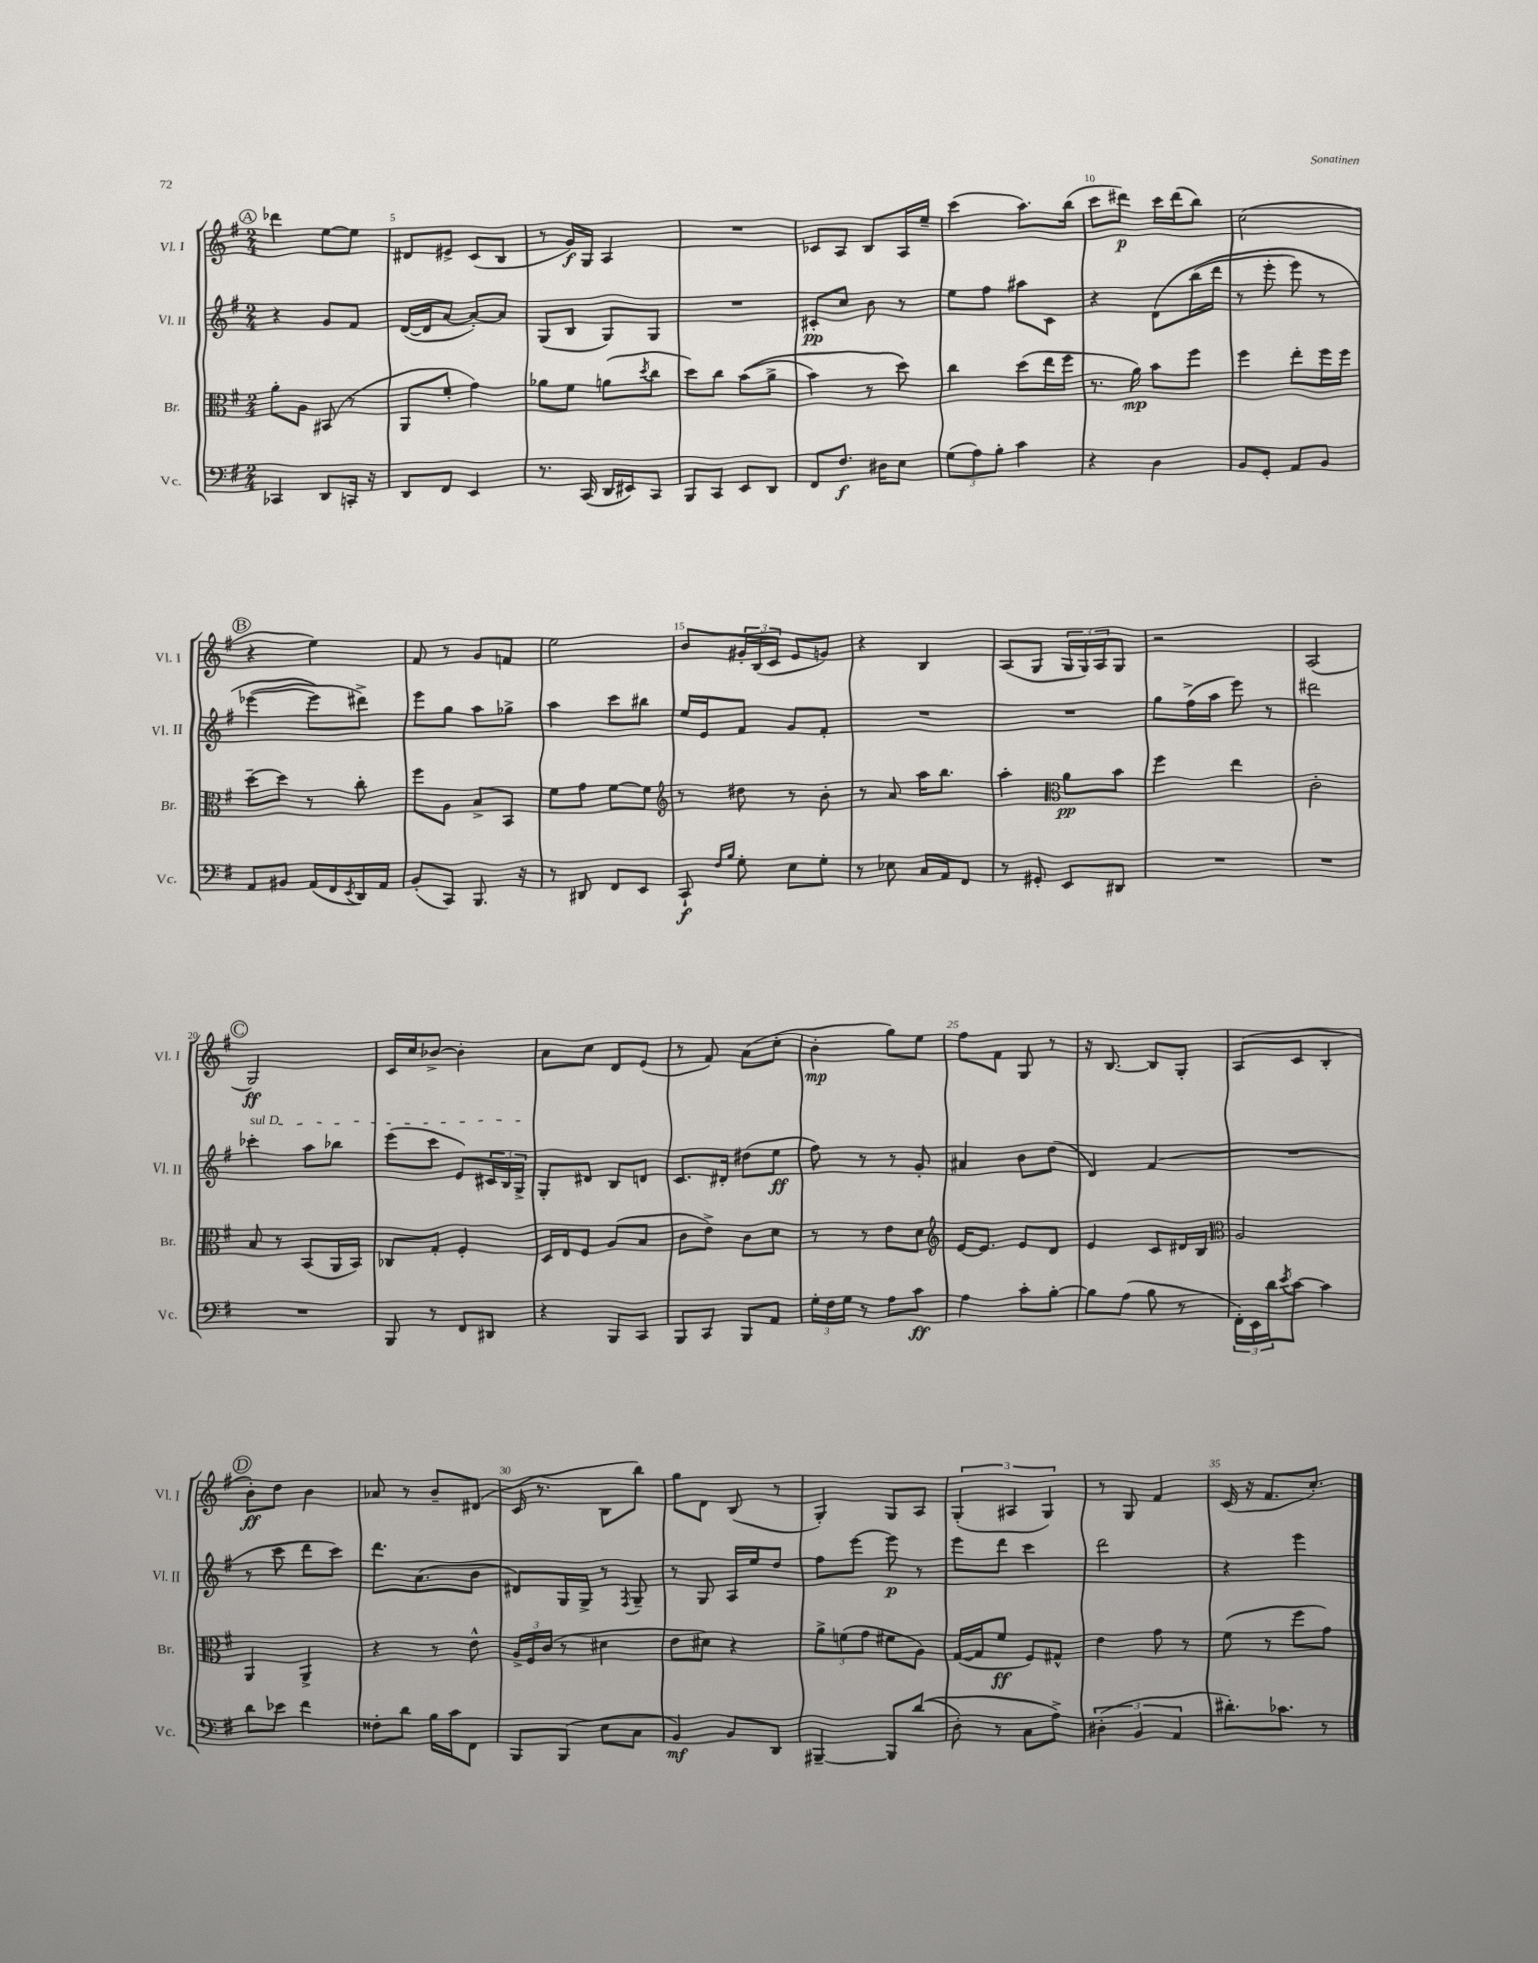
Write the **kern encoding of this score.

**kern	**kern	**kern	**kern
*staff4	*staff3	*staff2	*staff1
*clefF4	*clefC3	*clefG2	*clefG2
*k[f#]	*k[f#]	*k[f#]	*k[f#]
*M2/4	*M2/4	*M2/4	*M2/4
4CC-	8a'	4r	4ddd-
.	8A	.	.
8DD	(8BB#	8g	[8ee
16CC'	8r	8f#	8ee]
16r	.	.	.
=	=	=	=
8DD	8AA	([16d	8d#
.	.	16d]	.
8FF#	8f#'	[8a	8e#^
4EE	4g)	8a'_)	(8c
.	.	8a]	8B
=	=	=	=
8.r	8a-	(8G	8r
.	8f#	8B	16g)
(16CC	.	.	16G
16DD	(8a	8G)	4A
16EE#)	.	.	.
.	8qdd	.	.
8CC	8cc	8G	.
=	=	=	=
8BBB	8dd)	2r	2r
8CC	8cc	.	.
8EE	&((8b	.	.
8DD	8a^	.	.
=	=	=	=
8FF#	4b)	8c#'	8c-
8.F#	.	8cc	8A
.	8r	8b	8B
16D#	.	.	.
8E	8dd&)	8r	16A
.	.	.	16ee~
=	=	=	=
(12G	4cc	8ee	(4ccc
12A)	.	.	.
.	.	8ff#	.
12B'	.	.	.
4c	(8dd	8aa#	8.aa)
.	16ee	8c	.
.	16ff#	.	(16bb
=	=	=	=
4r	8.r	4r	8ccc
.	.	.	8ddd#)
.	16a)	.	.
4D	8b	&(8d	16ccc
.	.	.	(16ddd#
.	8ff#	(16bb	8bb)
.	.	16ddd	.
=	=	=	=
8BB	4ff#	8r	(2cc
8GG'	.	8eee'	.
8AA	8ee'	8eee)	.
8BB	16ff#	8r	.
.	16ff#	.	.
=	=	=	=
8AA	[8dd~	([4eee-	4r
8BB#	8dd]	.	.
(16AA	8r	8eee-]&)	4ee)
16FF#	.	.	.
8qEE	.	.	.
16DD)	8cc'	8ddd#^)	.
16AA	.	.	.
=	=	=	=
(8BB'	8ff#	8eee	8f#
8CC)	8A	8gg	8r
8.BBB	8B^	8aa	8g
.	8BB	8gg-^	8f
16r	.	.	.
=	=	=	=
8r	8f#	4aa	2ee
8DD#	8g	.	.
8FF#	[8f#	8ccc	.
8EE	8f#]	8bb#	.
=	=	=	=
*	*clefG2	*	*
8CC`	8r	16ee	8b
.	.	16e	.
16qqF#	.	.	.
16qqB	.	.	.
8G'	8dd#	8f#	24g#'
.	.	.	(24B
.	.	.	24c
8E	8r	8g	8e
8G'	8b'	8f#'	8g)
=	=	=	=
8r	8r	2r	4r
8E-	8a	.	.
16C	16aa	.	4B
16AA	8.bb	.	.
8FF#	.	.	.
=	=	=	=
8r	4aa'	2r	(8A
8GG#'	.	.	8G
*	*clefC3	*	*
8EE	8a	.	24G
.	.	.	24G)
.	.	.	24A
8DD#	8b	.	8G
=	=	=	=
2r	4ff#	8gg	2r
.	.	(16ff#^	.
.	.	16aa	.
.	4ee	8eee)	.
.	.	8r	.
=	=	=	=
2r	2c'	2ddd#	(2A
=	=	=	=
2r	8B	4ccc-'	2G)
.	8r	.	.
.	(8BB	8aa	.
.	16AA	8bb-	.
.	16BB)	.	.
=	=	=	=
8BBB	8C-	(8eee	16c
.	.	.	16cc
8r	8G'	8ccc	[8b-^
8FF#	4F#'	8e)	4b-']
8DD#	.	24c#	.
.	.	24B	.
.	.	24G^	.
=	=	=	=
4r	16D	8G'	8a
.	16E	.	.
.	8F#	8d#	8cc
8BBB	(8A	8B	8d
8CC	8B	8d	(8e
=	=	=	=
8BBB	8c	8.c	8r
8CC	8e^)	.	8f#)
.	.	16d#'	.
8BBB	8c	(8dd#	(8a
8AA	8d	8ee	8cc'
=	=	=	=
24G'	8r	8ff#)	4b'
24F#	.	.	.
24G	.	.	.
8r	8r	8r	.
8A	8e	8r	8gg)
8c	8d	8g'	8ee
=	=	=	=
*	*clefG2	*	*
4A	[16e	4a#	8ff#
.	8.e]	.	.
.	.	.	8f#
8c'	8e	8b	8G
[8B'	8d	(8dd	8r
=	=	=	=
8B]	4e	4d)	16r
.	.	.	[8.B
(8A	.	.	.
8B	8c	(4f#	8B]
8r	16d#	.	8G'
.	16B	.	.
=	=	=	=
*	*clefC3	*	*
24FF#')	2A	2r	(8A
24EE	.	.	.
24d	.	.	.
8qe	.	.	.
[8c	.	.	8c
4c]	.	.	4B'
=	=	=	=
8d	4AA	8r	8b')
8e-	.	8ccc	8dd
4f#	4AA^	8ddd	4b
.	.	8ccc)	.
=	=	=	=
8F##'	4r	8.ddd	8a-
8d	.	.	8r
.	.	(8.a	.
16B	8r	.	8b~
16c	.	.	.
8FF#	8e^^	8b	(8d#
=	=	=	=
8BBB	24A^	8d#)	16c
.	24F#	.	.
.	.	.	8.r
.	(24c	.	.
(8BBB	8r	16G	.
.	.	16G^	.
8E	4d#	8r	8B
.	.	8qF#	.
8C	.	8G~	8bb)
=	=	=	=
4BB)	8e	8r	8gg
.	8d#)	8G	8d
8BB	4r	16A	(8B
.	.	16ee	.
8DD	.	8dd	8r
=	=	=	=
[4BBB#~	12a^	8ff#	4G')
.	(12f	.	.
.	.	[8eee	.
.	12g	.	.
8BBB#]	8f#	8eee]	8G
&((8d	8A)	8r	8A
=	=	=	=
8D')	([16G	8eee	(6G'
.	16G]	.	.
8r	8f#	8ddd	.
.	.	.	6A#
8C	8F#)	4ccc	.
.	.	.	6G)
8A^&)	8G#^^	.	.
=	=	=	=
(6D#'	4e	2ddd	8r
.	.	.	8G
6BB	.	.	.
.	8g	.	4f#
6AA	.	.	.
.	8r	.	.
=	=	=	=
8.d#')	(8f#	4r	(16c
.	.	.	16r
.	8r	.	8.f#
8.c-	.	.	.
.	8ff#	4eee	.
.	.	.	8.cc')
8r	8g)	.	.
==	==	==	==
*-	*-	*-	*-
